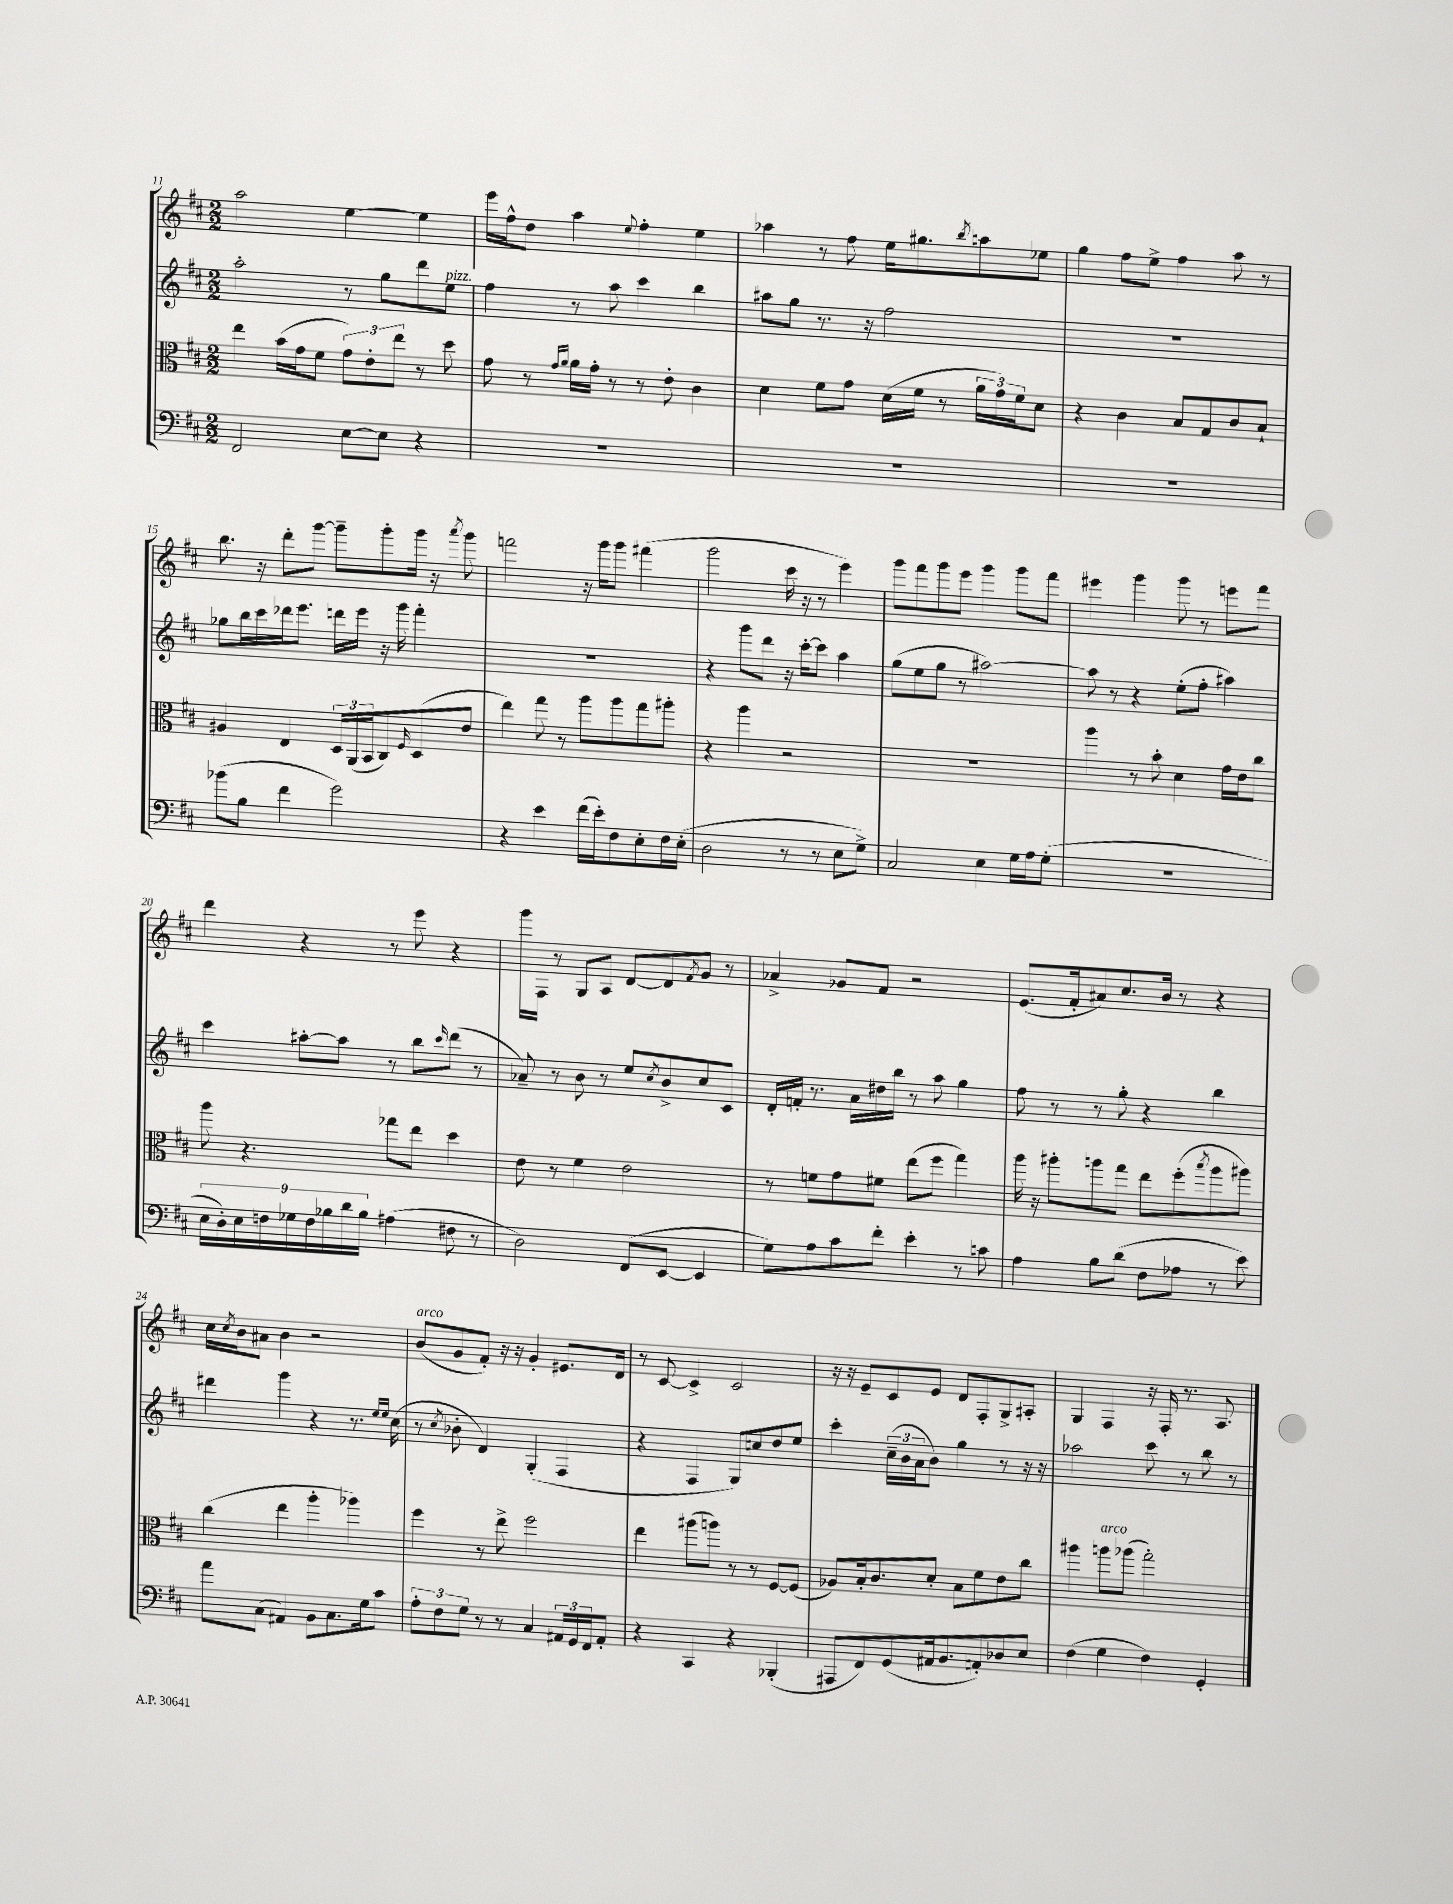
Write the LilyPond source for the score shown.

<<
\new StaffGroup <<
\new Staff = "s0" {
    \clef treble \key d \major \numericTimeSignature \time 2/2
    a''2 e''4~ e''4 |
    e'''16 fis''16-^ d''8 a''4 \appoggiatura { e''8 } fis''4-. e''4 |
    aes''4 r8 fis''8 e''16 gis''8. \acciaccatura { b''8 } a''8 ees''8 |
    g''4 fis''8 e''8-> fis''4 a''8 r8 |
    b''8. r16 d'''8-. g'''8~ g'''8-- g'''8-. g'''16 r16 \acciaccatura { a'''8 } g'''8 |
    f'''2 r16 g'''16 g'''8 fis'''4( |
    g'''2 cis'''16 r16 r8 e'''4) |
    g'''8 fis'''8 g'''8 e'''8 g'''4 g'''8 fis'''8 |
    eis'''4 g'''4 g'''8 r8 e'''8 fis'''8 |
    d'''4 r4 r8 e'''8 r4 |
    g'''16 fis16 r8 g8 a8 d'8~ d'8 \acciaccatura { fis'8 } g'8 r8 |
    aes'4-> ges'8 fis'8 r2 |
    e'8.( fis'16-. ais'8) cis''8. b'16 r8 r4 |
    cis''16 \acciaccatura { cis''8 } b'16 ais'8 b'4 r2 |
    b'8^\markup { \italic "arco" }( g'8 fis'8-.) r16 r16 g'4-. eis'8. d'16 |
    r8 cis'8~ cis'4-> cis'2 |
    r16 r16 e'8-- cis'8 e'8 d'8 fis8-. g8-> ais8-. |
    g4 fis4 r16 fis16-. r8. a8. \bar "|." |
}
\new Staff = "s1" {
    \clef treble \key d \major \numericTimeSignature \time 2/2
    a''2-. r8 g''8 d'''8 e''8^\markup { \italic "pizz." } |
    fis''4 r8 a''8 cis'''4 b''4 |
    ais''8 g''8 r8. r16 fis''2 |
    R1 |
    ges''8 b''16 cis'''16 des'''16 e'''8. d'''16 e'''16 r16 g'''16 fis'''4-. |
    R1 |
    r4 g'''8 d'''8 r16 cis'''16~-. cis'''8 a''4 |
    g''8( e''8 g''8 r8 ais''2~) |
    ais''8 r8 r4 e''8-.( fis''8-. ais''4) |
    cis'''4 ais''8~-. ais''8 r8 b''8 \grace { cis'''16 } d'''8( r8 |
    aes'8--) r8 b'8 r8 e''8 \acciaccatura { cis''8 } b'8-> cis''8 cis'8 |
    d'16-. f'16-. r8. a'16 dis''16 b''16 r8 a''8 g''4 |
    fis''8 r8 r8 g''8-. r4 b''4 |
    dis'''4 g'''4 r4 r8. \grace { e''16 e''16 } cis''16( |
    r8 \acciaccatura { cis''8 } bes'8-. d'4) g4-.( fis4 |
    r4 fis4 g8) c''8 d''8 e''8 |
    cis'''4-. \tuplet 3/2 { cis''16--( b'16 a'16 } b'8) g''4 r8 r16 r16 |
    aes''2 cis'''8 r8 b''8 r8 \bar "|." |
}
\new Staff = "s2" {
    \clef alto \key d \major \numericTimeSignature \time 2/2
    e''4 b'16( g'16 fis'8 \tuplet 3/2 { g'8) e'8-. e''8 } r8 d''8 |
    g'8 r8 \grace { g'16 a'16 } a'16 g'16-. r8 r8 e'8-. cis'4 |
    d'4 fis'8 g'8 d'16( fis'16 r8 \tuplet 3/2 { a'16 g'16) fis'16 } d'8 |
    r4 cis'4 b8 g8 cis'8 b8-! |
    ais4 e4 \tuplet 3/2 { d16 a,16( b,16 } cis8) \grace { fis16 } d8( e'8 |
    e''4) g''8 r8 a''8 a''8 g''8 ais''8-. |
    r4 a''4 r2 |
    R1 |
    a''4 r8 b'8-. d'4 g'16 e'16 cis''8 |
    a''8 r4. ges''8 e''8 d''4 |
    e'8 r8 fis'4 e'2 |
    r8 f'8 g'8 fis'8 e''8( fis''8 g''4) |
    a''16 r16 ais''8-. a''8 g''8 e''8 fis''8-.( \acciaccatura { b''8 } a''8 ais''8) |
    cis''4( e''4 a''4-. aes''4) |
    fis''4 r8 e''8-> fis''2 |
    e''4 ais''8( a''8) r8 r8 fis8~ fis8( |
    aes8) b16-. cis'8. d'8-. b8 fis'8 e'8 cis''8 |
    ais''4 a''8^\markup { \italic "arco" } aes''8( g''2-.) \bar "|." |
}
\new Staff = "s3" {
    \clef bass \key d \major \numericTimeSignature \time 2/2
    fis,2 e8~ e8 r4 |
    R1 |
    R1 |
    R1 |
    bes'8( b8 fis'4 g'2) |
    r4 e'4 fis'16( e'16-.) fis8 e8-. fis16 e16-.( |
    d2 r8 r8 e8 g8->) |
    cis2 e4 g16 a16 g8-.( |
    R1 |
    \tuplet 9/8 { e16 d16-.) e16 f16 ges16 f16 bes16 d'16 bes16 } ais4( fis8 r8 |
    d2) fis,8( e,8~ e,4 |
    g8) a8 cis'8 fis'8-. e'4-. r8 c'8 |
    a4 b8 d'8( fis8 aes8 r8 e'8) |
    a'8 cis8( ais,4) b,8 cis8. g16 cis'8 |
    \tuplet 3/2 { a8-. fis8 g8 } r8 r8 cis4 \tuplet 3/2 { ais,16 g,16 fis,16 } ais,8-. |
    r4 cis,4 r4 bes,,4-.( |
    ais,,8 fis,8) g,8( ais,16 b,8. a,8-.) des8 e8 |
    fis4( g4 fis4) g,4-. \bar "|." |
}
>>
>>
\layout { \context { \Score currentBarNumber = #11 } }
